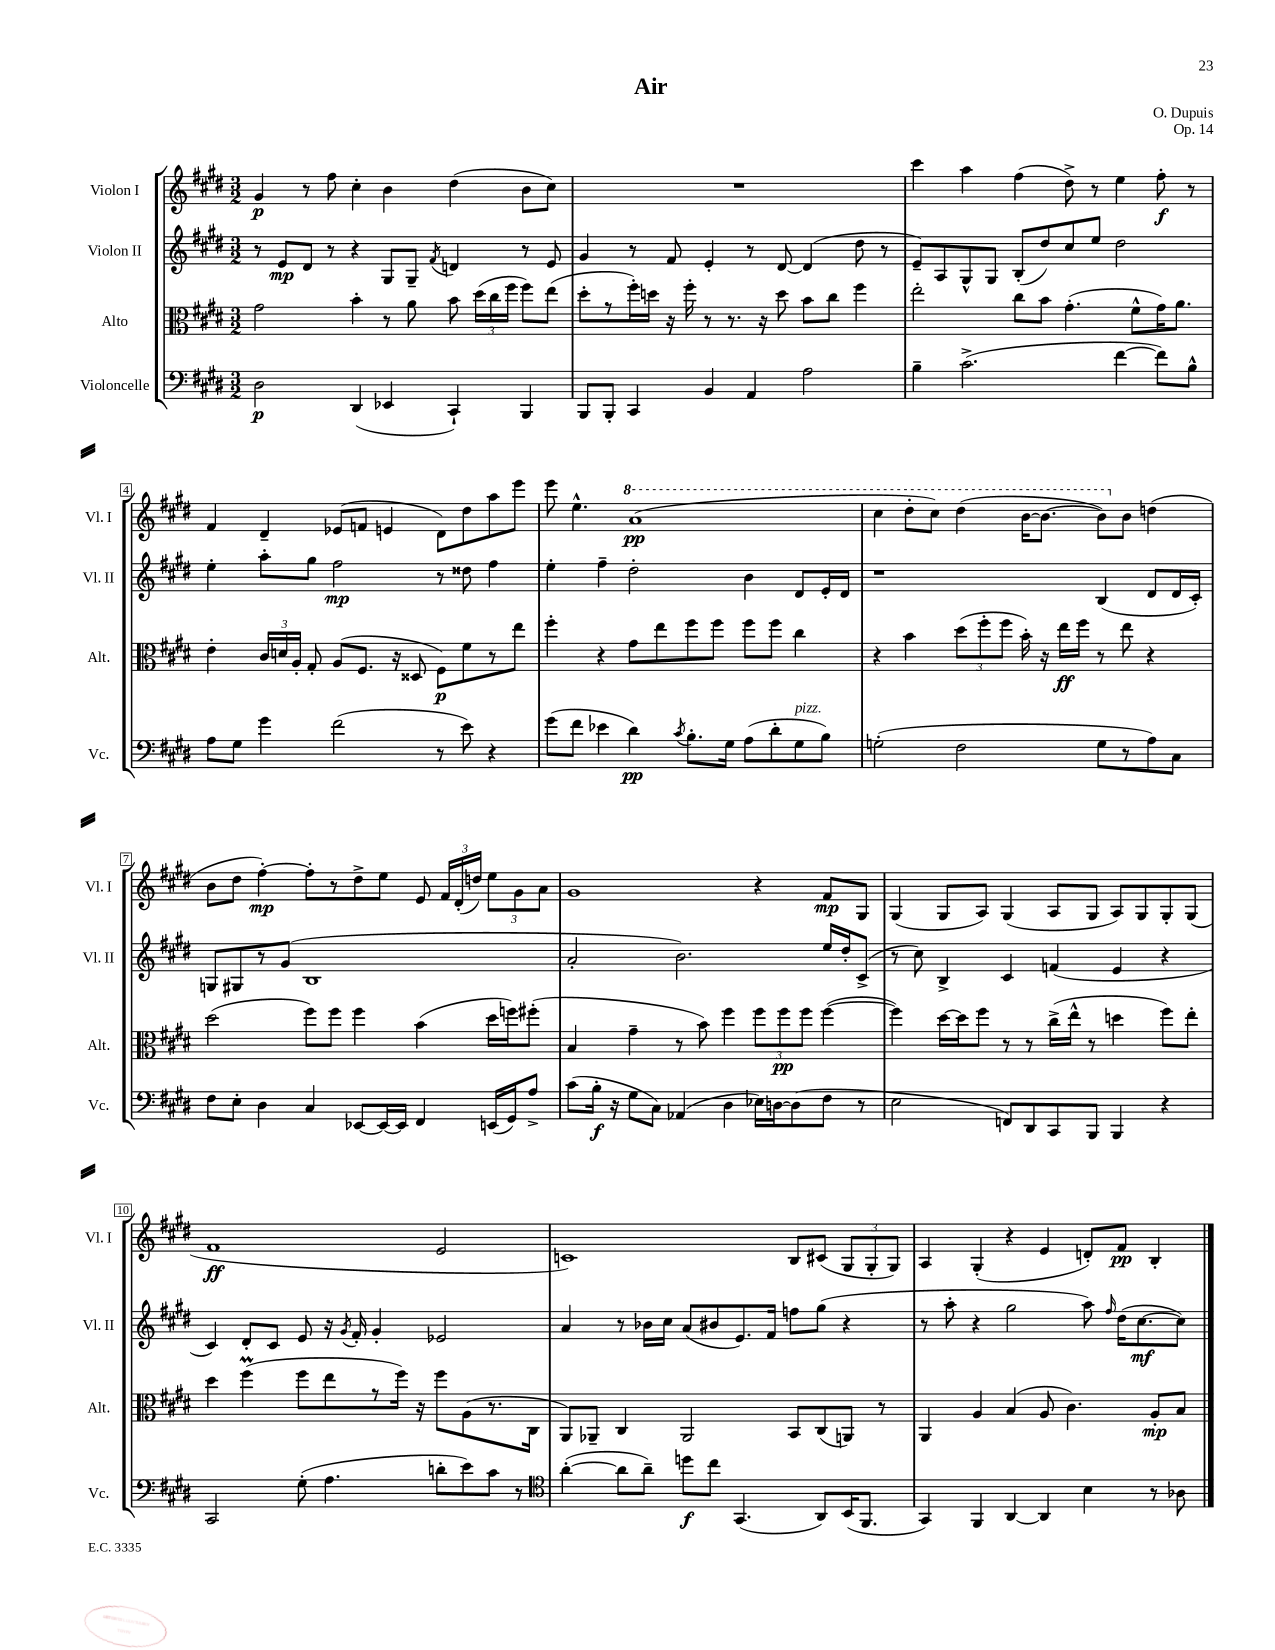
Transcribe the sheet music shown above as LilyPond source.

\header { title = "Air" composer = "O. Dupuis" opus = "Op. 14" }
<<
\new StaffGroup <<
\new Staff = "s0" \with { instrumentName = "Violon I" shortInstrumentName = "Vl. I" } {
    \clef treble \key e \major \numericTimeSignature \time 3/2
    \autoBeamOff gis'4\p r8 fis''8 cis''4-. b'4 dis''4( b'8[ cis''8]) |
    R1. |
    cis'''4 a''4 fis''4( dis''8->) r8 e''4 fis''8-.\f r8 |
    fis'4 dis'4-- ees'8[( f'8] e'4 dis'8[) dis''8 a''8 e'''8] |
    e'''8 e''4.-^ \ottava #1 a''1\pp( |
    cis'''4 dis'''8[-. cis'''8]) dis'''4( b''16[~ b''8.]~ b''8[) \ottava #0 b'8] d''4( |
    b'8[ dis''8] fis''4~-.\mp) fis''8[-. r8 dis''8-> e''8] e'8 \tuplet 3/2 { fis'16[ dis'16-.( d''16]) } \tuplet 3/2 { e''8[ gis'8 a'8] } |
    gis'1 r4 fis'8[\mp gis8] |
    gis4( gis8[ a8]) gis4( a8[ gis8] a8[) gis8 gis8-. gis8]( |
    fis'1\ff e'2 |
    c'1) b8[ cis'8]( \tuplet 3/2 { gis8[ gis8-. gis8]) } |
    a4 gis4-.( r4 e'4 d'8[-.) fis'8]\pp b4-. \bar "|." |
}
\new Staff = "s1" \with { instrumentName = "Violon II" shortInstrumentName = "Vl. II" } {
    \clef treble \key e \major \numericTimeSignature \time 3/2
    \autoBeamOff r8 e'8[\mp dis'8] r8 r4 gis8[ gis8]-- \acciaccatura { fis'8 } d'4 r8 e'8 |
    gis'4 r8 fis'8 e'4-. r8 dis'8~ dis'4( dis''8 r8 |
    e'8[--) a8 gis8-^ gis8] b8[-.( dis''8) cis''8 e''8] dis''2 |
    e''4-. a''8[-. gis''8] fis''2\mp r8 disis''8 fis''4 |
    e''4-. fis''4-- dis''2-. b'4 dis'8[ e'16-. dis'16] |
    r1 b4( dis'8[ dis'16 cis'16]-.) |
    g8[ gis8 r8 gis'8]( b1 |
    a'2-. b'2.) e''16[ dis''16-. cis'8]->( |
    r8 cis''8) b4-> cis'4 f'4( e'4 r4 |
    cis'4) dis'8[-. cis'8] e'8 r16 \acciaccatura { gis'8 } fis'16-. gis'4-. ees'2 |
    a'4 r8 bes'16[ cis''16] a'8[( bis'8 e'8.) fis'16] f''8[ gis''8]( r4 |
    r8 a''8-. r4 gis''2 a''8) \grace { fis''16 } dis''16[( cis''8.~\mf cis''8]) \bar "|." |
}
\new Staff = "s2" \with { instrumentName = "Alto" shortInstrumentName = "Alt." } {
    \clef alto \key e \major \numericTimeSignature \time 3/2
    \autoBeamOff gis'2 b'4-. r8 a'8 b'8 \tuplet 3/2 { dis''16[( cis''16 fis''16] } fis''8[) e''8]( |
    dis''8[-. r8 fis''16-.) d''16] r16 fis''16-. r8 r8. r16 d''8 b'8[ cis''8] fis''4 |
    e''2-. cis''8[ b'8] gis'4.-.( fis'8[-^ gis'16) a'8.] |
    e'4-. \tuplet 3/2 { cis'16[ d'16 a16]-. } gis8-. a8[( fis8.] r16 disis8 fis8[\p) fis'8 r8 e''8] |
    fis''4-. r4 gis'8[ e''8 fis''8 fis''8] fis''8[ fis''8] cis''4 |
    r4 b'4 \tuplet 3/2 { dis''8[( fis''8-. fis''8] } b'16-.) r16 e''16[\ff fis''16] r8 e''8 r4 |
    dis''2( fis''8[) fis''8] fis''4 b'4( dis''16[ f''16) fis''8]-.( |
    b4 gis'4-- r8 b'8) fis''4 \tuplet 3/2 { fis''8[ fis''8\pp fis''8] } fis''4~( |
    fis''4) dis''16[~ dis''16 fis''8] r8 r8 cis''16[->( e''16]-^ r8 d''4 fis''8[) e''8]-. |
    dis''4 fis''4\prall( fis''8[ e''8 r8 fis''16]) r16 fis''8[ a8( r8. cis16] |
    a,8[) aes,8]-- cis4 aes,2 b,8[ cis8( a,8]) r8 |
    a,4 a4 b4( a8 cis'4.) a8[-.\mp b8] \bar "|." |
}
\new Staff = "s3" \with { instrumentName = "Violoncelle" shortInstrumentName = "Vc." } {
    \clef bass \key e \major \numericTimeSignature \time 3/2
    \autoBeamOff dis2\p dis,4( ees,4 cis,4-!) b,,4 |
    b,,8[ b,,8]-. cis,4 b,4 a,4 a2 |
    b4-- cis'2.->( fis'4~ fis'8[) b8]-^ |
    a8[ gis8] gis'4 fis'2( r8 e'8) r4 |
    gis'8[( fis'8] ees'4 dis'4\pp) \acciaccatura { cis'8 } b8.[-. gis16] a8[( dis'8-. gis8^\markup { \italic "pizz." } b8]) |
    g2-.( fis2 g8[ r8 a8) cis8] |
    fis8[ e8]-. dis4 cis4 ees,8[~ ees,16~ ees,16] fis,4 e,16[( gis,16) a8]-> |
    cis'8[( b16]-.\f r16 gis8[ cis8]) aes,4( dis4 ees16[) d16~ d8( fis8] r8 |
    e2 f,8[) dis,8 cis,8 b,,8] b,,4 r4 |
    cis,2 gis8-.( a4. d'8[-. e'8) cis'8] r8 |
    \clef tenor a'4~-.( a'8[ a'8]--) d''8[\f cis''8] gis,4.( a,8[) b,16( fis,8.] |
    gis,4) fis,4 a,4~ a,4 b4 r8 aes8 \bar "|." |
}
>>
>>
\layout { \context { \Score \override BarNumber.stencil = #(make-stencil-boxer 0.1 0.3 ly:text-interface::print) } }
